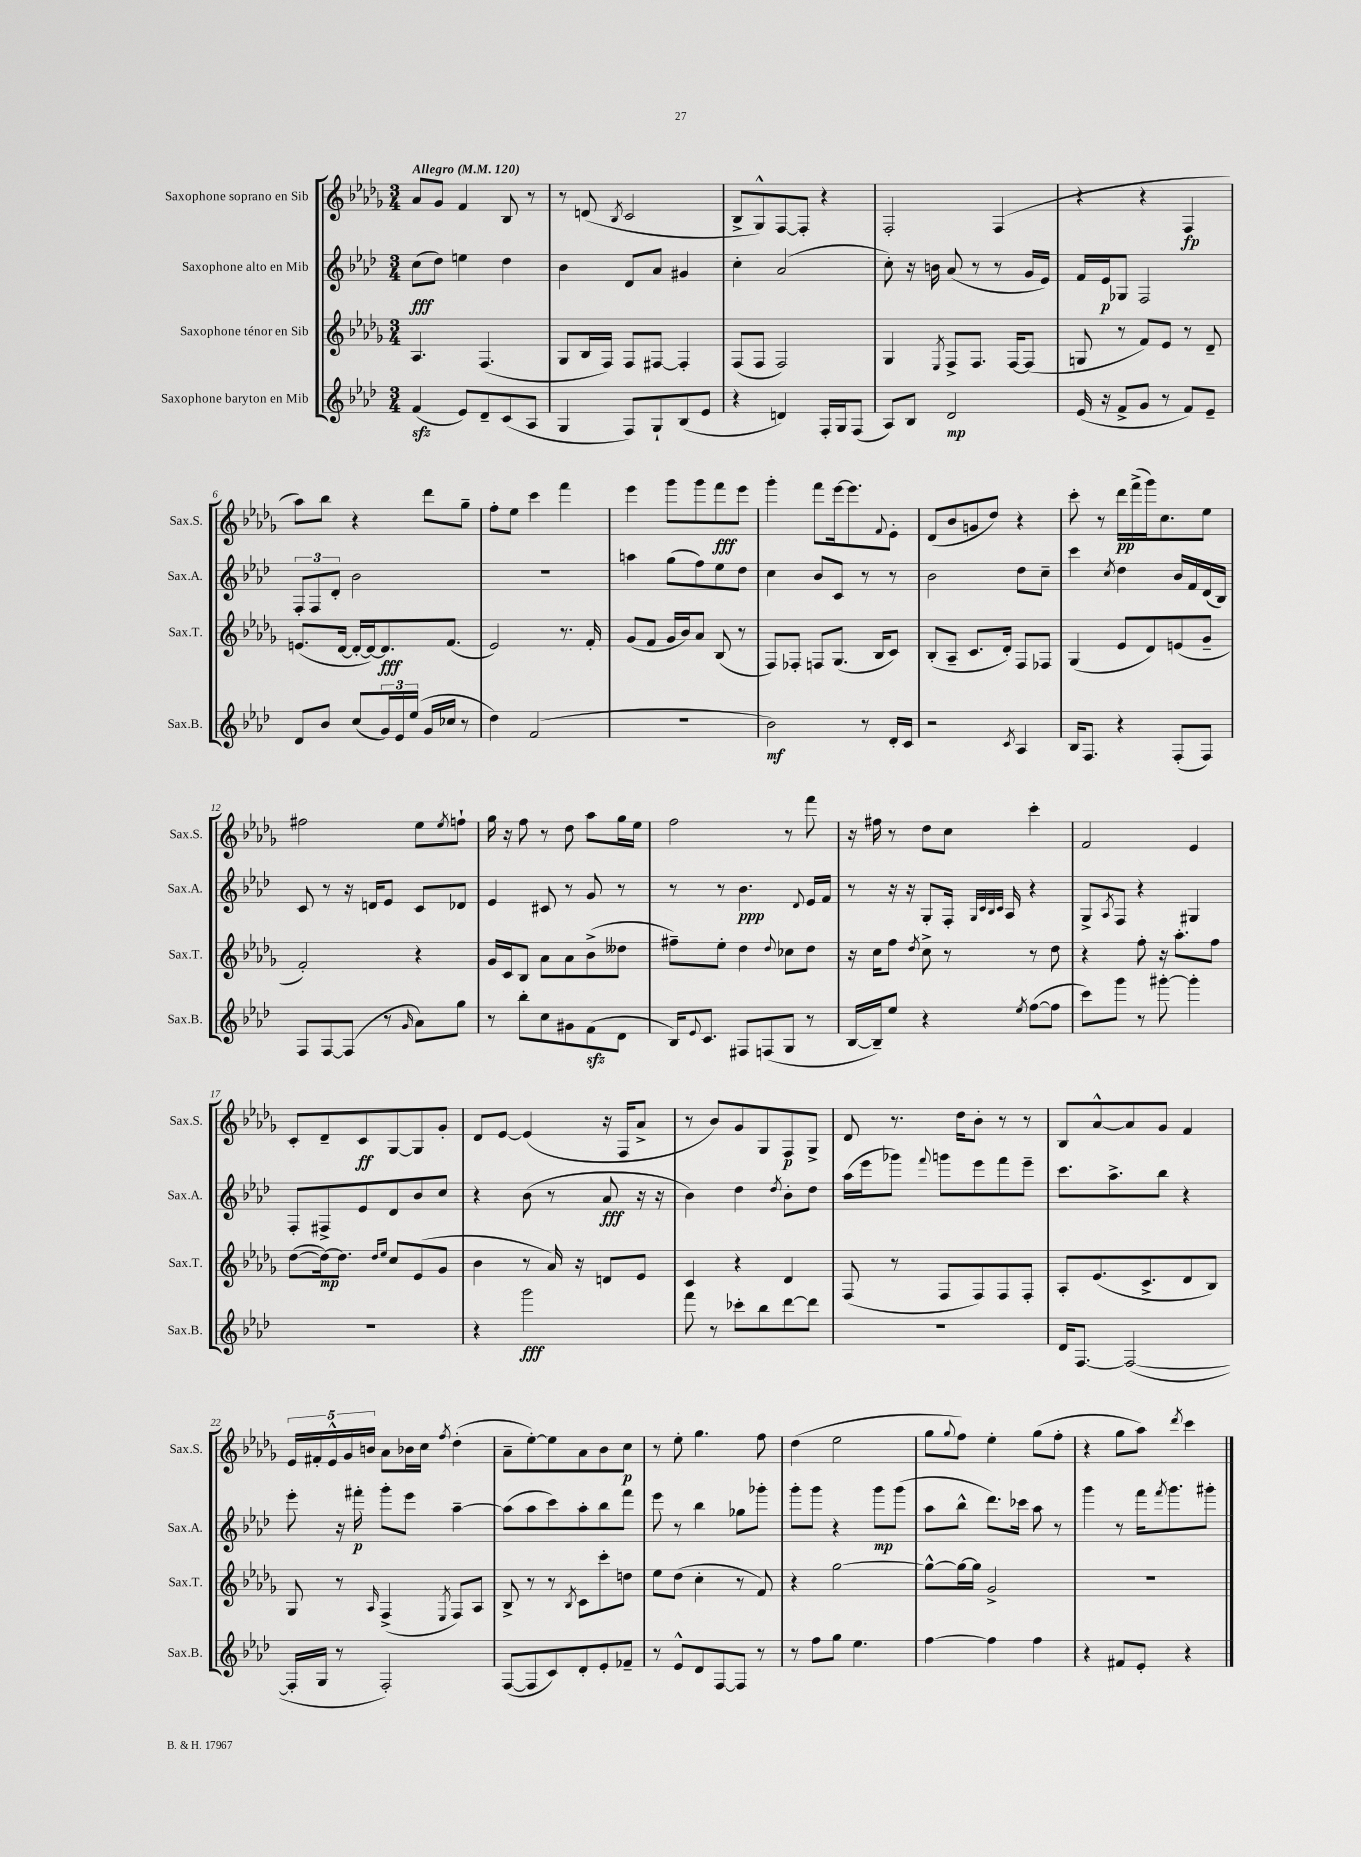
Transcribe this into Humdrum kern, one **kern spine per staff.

**kern	**dynam	**kern	**dynam	**kern	**dynam	**kern	**dynam
*part4	*part4	*part3	*part3	*part2	*part2	*part1	*part1
*staff4	*staff4	*staff3	*staff3	*staff2	*staff2	*staff1	*staff1
*I"Saxophone baryton en Mib	*	*I"Saxophone ténor en Sib	*	*I"Saxophone alto en Mib	*	*I"Saxophone soprano en Sib	*
*I'Sax.B.	*	*I'Sax.T.	*	*I'Sax.A.	*	*I'Sax.S.	*
*clefG2	*	*clefG2	*	*clefG2	*	*clefG2	*
*k[b-e-a-d-]	*	*k[b-e-a-d-g-]	*	*k[b-e-a-d-]	*	*k[b-e-a-d-g-]	*
*M3/4	*	*M3/4	*	*M3/4	*	*M3/4	*
*MM120	*	*MM120	*	*MM120	*	*MM120	*
=1	=1	=1	=1	=1	=1	=1	=1
!	!	!	!	!	!	!LO:TX:a:B:t=Allegro	!
(4fzz/	.	4.A-/	.	(8cc\L	fff	8a-/L	.
.	.	.	.	8dd-\J)	.	8g-/J	.
8e-/L)	.	.	.	4een\	.	4f/	.
8d-~/	.	(4.F/	.	.	.	.	.
(8c/	.	.	.	4dd-\	.	8B-/	.
8A-/J	.	.	.	.	.	8r	.
=2	=2	=2	=2	=2	=2	=2	=2
4G/	.	8G-/L	.	4b-\	.	8r	.
.	.	16B-/L	.	.	.	(8dn/	.
.	.	16F/JJ)	.	.	.	.	.
.	.	.	.	.	.	8qB-/	.
8F/L)	.	8F/L	.	8d-/L	.	2c/	.
8G`/	.	[8F#X/J	.	8a-/J	.	.	.
(8B-/	.	4F#'/]	.	4g#X/	.	.	.
8e-/J	.	.	.	.	.	.	.
=3	=3	=3	=3	=3	=3	=3	=3
4r	.	(8F/L	.	4cc'\	.	8B-^/L	.
.	.	8F/J	.	.	.	8G-^^/)	.
4dn/)	.	2F/)	.	(2a-/	.	[8F/	.
.	.	.	.	.	.	8F'/J]	.
16F'/LL	.	.	.	.	.	4r	.
16G/J	.	.	.	.	.	.	.
(8F/J	.	.	.	.	.	.	.
=4	=4	=4	=4	=4	=4	=4	=4
8A-/L)	.	4G-/	.	8cc'\)	.	2F'/	.
8B-/J	.	.	.	16r	.	.	.
.	.	.	.	16bn\	.	.	.
.	.	8qE-/	.	.	.	.	.
2d-/	mp	8F^/L	.	(8a-/	.	.	.
.	.	8.F/J	.	8r	.	.	.
.	.	.	.	8r	.	(4F/	.
.	.	[16F/KL	.	.	.	.	.
.	.	(8F/J]	.	16g/LL	.	.	.
.	.	.	.	16e-/JJ)	.	.	.
=5	=5	=5	=5	=5	=5	=5	=5
(16e-/	.	8Gn/	.	16f/LL	.	4r	.
16r	.	.	.	16e-/J	p	.	.
8f^/L	.	8r	.	8G-X/J	.	.	.
8g/J	.	8f/L)	.	2F/	.	4r	.
8r	.	8e-/J	.	.	.	.	.
8f/L)	.	8r	.	.	.	4F/	fp
8e-~/J	.	8d-~/	.	.	.	.	.
!!LO:LB:g=z
=6	=6	=6	=6	=6	=6	=6	=6
8d-/L	.	(8.en/L	.	12F'/L	.	8aa-\L)	.
.	.	.	.	12F/	.	.	.
8b-/J	.	.	.	.	.	8bb-\J	.
.	.	.	.	12d-'/J	.	.	.
.	.	[16d-/Jk	.	.	.	.	.
(8cc/L	.	16d-'/LL_	.	2b-\	.	4r	.
.	.	16d-/J_)	.	.	.	.	.
24g/L)	.	8.d-/]	fff	.	.	.	.
24e-/	.	.	.	.	.	.	.
(24ee-/JJ	.	.	.	.	.	.	.
16g/LL	.	.	.	.	.	8ddd-\L	.
16cc-X/JJ	.	(8.f/J	.	.	.	.	.
8r	.	.	.	.	.	8gg-~\J	.
=7	=7	=7	=7	=7	=7	=7	=7
4dd-\)	.	2e-/)	.	2.r	.	8ff'\L	.
.	.	.	.	.	.	8ee-\J	.
(2f/	.	.	.	.	.	4ccc\	.
.	.	8.r	.	.	.	4fff\	.
.	.	16f'/	.	.	.	.	.
=8	=8	=8	=8	=8	=8	=8	=8
2.r	.	(8g-/L	.	4aan\	.	4eee-\	.
.	.	8f/J	.	.	.	.	.
.	.	16g-/LL	.	(8gg\L	.	8ggg-\L	.
.	.	16b-/J)	.	.	.	.	.
.	.	8a-/J	.	8ff\)	.	8ggg-\	.
.	.	(8B-/	.	8ee-\	.	8fff\	fff
.	.	8r	.	8dd-\J	.	8eee-\J	.
=9	=9	=9	=9	=9	=9	=9	=9
2b-\)	mf	8F/L)	.	4cc\	.	4ggg-'\	.
.	.	8F-X'/J	.	.	.	.	.
.	.	8Fn/L	.	8b-/L	.	8fff\L	.
.	.	(8.G-/J	.	8c/J	.	[16eee-\k	.
.	.	.	.	.	.	8.eee-\]	.
8r	.	.	.	8r	.	.	.
.	.	16B-/KL	.	.	.	.	.
.	.	.	.	.	.	8qqf/	.
16d-'/LL	.	8c/J)	.	8r	.	8e-'\J	.
16c/JJ	.	.	.	.	.	.	.
=10	=10	=10	=10	=10	=10	=10	=10
2r	.	(8B-'/L	.	2b-\	.	(8d-/L	.
.	.	8A-~/J	.	.	.	8b-/	.
.	.	8.c/L	.	.	.	8gn/	.
.	.	.	.	.	.	8dd-/J)	.
.	.	16d-'/Jk)	.	.	.	.	.
8qc/	.	.	.	.	.	.	.
4A-/	.	8F/L	.	8dd-\L	.	4r	.
.	.	8F-X/J	.	8cc~\J	.	.	.
=11	=11	=11	=11	=11	=11	=11	=11
16B-/KL	.	(4G-/	.	4ccc\	.	8ccc'\	.
8.F/J	.	.	.	.	.	.	.
.	.	.	.	.	.	8r	.
.	.	.	.	8qcc/	.	.	.
4r	.	8e-/L	.	4dd-\	.	16ddd-\LL	pp
.	.	.	.	.	.	(16fff^\	.
.	.	8d-/)	.	.	.	16ggg-\J)	.
.	.	.	.	.	.	8.cc\	.
(8F'/L	.	(8en/	.	16b-/LL	.	.	.
.	.	.	.	16f/	.	.	.
8F/J)	.	8g-~/J	.	(16d-/	.	8ee-\J	.
.	.	.	.	16B-/JJ)	.	.	.
!!LO:LB:g=z
=12	=12	=12	=12	=12	=12	=12	=12
8F/L	.	2f'/)	.	8c/	.	2ff#X\	.
[8F/	.	.	.	8r	.	.	.
(8F/J]	.	.	.	16r	.	.	.
.	.	.	.	16dn/KL	.	.	.
8r	.	.	.	8e-/J	.	.	.
16qqg/	.	.	.	.	.	.	.
8a-\L)	.	4r	.	8c/L	.	8ee-\L	.
.	.	.	.	.	.	8qee-/	.
8gg\J	.	.	.	8d-X/J	.	8ffn`\J	.
=13	=13	=13	=13	=13	=13	=13	=13
8r	.	16g-/LL	.	4e-/	.	16gg-\	.
.	.	16c/J	.	.	.	16r	.
8bb-'\L	.	8B-/J	.	.	.	8ff\	.
8cc\	.	8a-\L	.	8c#X/	.	8r	.
8g#X\	.	8a-\	.	8r	.	8dd-\	.
(8fzz\	.	(8b-^\	.	8g/	.	8aa-\L	.
8d-\J	.	8dd--X\J	.	8r	.	16gg-\L	.
.	.	.	.	.	.	16ee-\JJ	.
=14	=14	=14	=14	=14	=14	=14	=14
16B-/KL)	.	8ff#X~\L)	.	8r	.	2ff\	.
8qqe-/	.	.	.	.	.	.	.
8.c/J	.	.	.	.	.	.	.
.	.	8ee-'\J	.	8r	.	.	.
8F#X/L	.	4dd-\	.	4.b-\	ppp	.	.
(8Fn/	.	.	.	.	.	.	.
.	.	8qqdd-/	.	.	.	.	.
8G/J	.	8cc-X\L	.	.	.	8r	.
.	.	.	.	8qqd-/	.	.	.
8r	.	8dd-\J	.	16e-/LL	.	8fff\	.
.	.	.	.	16f/JJ	.	.	.
=15	=15	=15	=15	=15	=15	=15	=15
[16B-/LL	.	16r	.	8r	.	16r	.
16B-~/J])	.	16cc\KL	.	.	.	16ff#X\	.
8ee-/J	.	8ff\J	.	16r	.	8r	.
.	.	.	.	16r	.	.	.
.	.	8qdd-/	.	.	.	.	.
4r	.	8cc^\	.	8G'/L	.	8dd-\L	.
.	.	8r	.	16F'/Jk	.	8cc\J	.
.	.	.	.	32qqG/LLL	.	.	.
.	.	.	.	32qqc/	.	.	.
.	.	.	.	32qqB-/	.	.	.
.	.	.	.	32qqc/JJJ	.	.	.
.	.	.	.	16A-/	.	.	.
8qee-/	.	.	.	.	.	.	.
([8ff\L	.	8r	.	4r	.	4ccc'\	.
8ff\J]	.	8dd-\	.	.	.	.	.
=16	=16	=16	=16	=16	=16	=16	=16
8ccc\L)	.	4r	.	8G^/L	.	2f/	.
.	.	.	.	8qA-/	.	.	.
8ggg\J	.	.	.	8F/J	.	.	.
8r	.	8ff'\	.	4r	.	.	.
[8ggg#X'\	.	16r	.	.	.	.	.
.	.	8.aa-'\L	.	.	.	.	.
4ggg#'\]	.	.	.	4G#X/	.	4e-/	.
.	.	8ff\J	.	.	.	.	.
!!LO:LB:g=z
=17	=17	=17	=17	=17	=17	=17	=17
2.r	.	([8dd-\L	.	8F'/L	.	8c'/L	.
.	.	16dd-\k_)	mp	8F#X^/	.	8d-~/	.
.	.	8.dd-\J]	.	.	.	.	.
.	.	.	.	8e-/	.	8c/	ff
.	.	16qqdd-/LL	.	.	.	.	.
.	.	16qqee-/JJ	.	.	.	.	.
.	.	8cc/L	.	8d-/	.	[8G-/	.
.	.	(8e-/	.	8b-/	.	8G-/]	.
.	.	8g-/J	.	8cc/J	.	8g-'/J	.
=18	=18	=18	=18	=18	=18	=18	=18
4r	.	4b-\	.	4r	.	8d-/L	.
.	.	.	.	.	.	[8e-/J	.
2ggg\	fff	8r	.	(8b-\	.	(4e-/]	.
.	.	16a-/)	.	8r	.	.	.
.	.	16r	.	.	.	.	.
.	.	8dn/L	.	8a-/	fff	16r	.
.	.	.	.	.	.	16F/KL	.
.	.	8e-/J	.	16r	.	8a-^/J	.
.	.	.	.	16r	.	.	.
=19	=19	=19	=19	=19	=19	=19	=19
8fff\	.	4c/	.	4b-\)	.	8r	.
8r	.	.	.	.	.	8b-/L)	.
8ccc-X'\L	.	4r	.	4dd-\	.	8g-/	.
8bb-\	.	.	.	.	.	8G-/	.
.	.	.	.	8qdd-/	.	.	.
[8ddd-\	.	4d-/	.	8b-'\L	.	8F/	p
8ddd-\J]	.	.	.	8dd-\J	.	8G-^/J	.
=20	=20	=20	=20	=20	=20	=20	=20
2.r	.	(8F/	.	(16aa-\LL	.	8d-/	.
.	.	.	.	16eee-\J	.	.	.
.	.	8r	.	8ggg-X\J)	.	8.r	.
.	.	.	.	8qqfff/	.	.	.
.	.	8F/L	.	8gggn\L	.	.	.
.	.	.	.	.	.	16dd-\KL	.
.	.	8F/)	.	8eee-\	.	8b-'\J	.
.	.	8F/	.	8fff\	.	8r	.
.	.	8F'/J	.	8eee-~\J	.	8r	.
=21	=21	=21	=21	=21	=21	=21	=21
16d-/KL	.	8A-'/L	.	8.ccc\L	.	8B-/L	.
[8.F/J	.	.	.	.	.	.	.
.	.	(8.e-/	.	.	.	[8a-^^/	.
.	.	.	.	8.aa-^\	.	.	.
(2F/_	.	.	.	.	.	8a-/]	.
.	.	8.c^/	.	.	.	.	.
.	.	.	.	8bb-\J	.	8g-/J	.
.	.	8d-/	.	4r	.	4f/	.
.	.	8B-/J)	.	.	.	.	.
!!LO:LB:g=z
=22	=22	=22	=22	=22	=22	=22	=22
16F'/LL]	.	8G-/	.	8eee-'\	.	20e-/LL	.
.	.	.	.	.	.	20f#X'/	.
16G/JJ	.	.	.	.	.	.	.
.	.	.	.	.	.	20e-^^/	.
8r	.	8r	.	16r	.	.	.
.	.	.	.	.	.	20g-/	.
.	.	.	.	16fff#X'\	p	.	.
.	.	.	.	.	.	20bn/JJ	.
.	.	16qqA-/	.	.	.	.	.
2F'/)	.	(4F^/	.	8ggg'\L	.	8a-\L	.
.	.	.	.	8eee-\J	.	16b-X\L	.
.	.	.	.	.	.	16cc\JJ	.
.	.	8qE-/	.	.	.	8qff/	.
.	.	8F/L)	.	[4aa-~\	.	(4dd-'\	.
.	.	8A-/J	.	.	.	.	.
=23	=23	=23	=23	=23	=23	=23	=23
([8F/L	.	8B-^/	.	(8aa-\L]	.	8a-~\L	.
8F/]	.	8r	.	8aa-\	.	[8ee-'\)	.
8c/)	.	8r	.	8ccc\)	.	8ee-\]	.
.	.	8qB-/	.	.	.	.	.
8d-'/	.	8c\L	.	8aa-'\	.	8a-\	.
8e-'/	.	8ccc'\	.	8bb-\	.	8b-\	.
8f-X~/J	.	8ddn\J	.	8fff\J	.	8cc\J	p
=24	=24	=24	=24	=24	=24	=24	=24
8r	.	8ee-\L	.	8eee-\	.	8r	.
8e-^^/L	.	(8dd-\J	.	8r	.	8ee-'\	.
8d-/	.	4cc'\	.	4bb-\	.	4.gg-\	.
[8F/	.	.	.	.	.	.	.
8F/J]	.	8r	.	8gg-X\L	.	.	.
8r	.	8f/)	.	8ggg-X'\J	.	8ff\	.
=25	=25	=25	=25	=25	=25	=25	=25
8r	.	4r	.	8ggg'\L	.	(4dd-\	.
8ff\L	.	.	.	8ggg\J	.	.	.
8gg\J	.	[2gg-\	.	4r	.	2ee-\	.
4.ee-\	.	.	.	.	.	.	.
.	.	.	.	8ggg\L	mp	.	.
.	.	.	.	(8ggg\J	.	.	.
=26	=26	=26	=26	=26	=26	=26	=26
[4ff\	.	8gg-^^\L_	.	8aa-\L	.	8gg-\L	.
.	.	.	.	.	.	8qqgg-/	.
.	.	16gg-\L_	.	8bb-^^\J	.	8ff\J)	.
.	.	16gg-\JJ]	.	.	.	.	.
4ff\]	.	2g-^/	.	8.ddd-\L)	.	4ee-'\	.
.	.	.	.	16ccc-X\Jk	.	.	.
4ff\	.	.	.	8aa-\	.	(8gg-\L	.
.	.	.	.	8r	.	8ff'\J	.
=27	=27	=27	=27	=27	=27	=27	=27
4r	.	2.r	.	4ggg\	.	4r	.
8f#X/L	.	.	.	8r	.	8gg-\L	.
8e-'/J	.	.	.	16fff\KL	.	8aa-\J)	.
.	.	.	.	8qfff/	.	.	.
.	.	.	.	8.ggg\	.	.	.
.	.	.	.	.	.	8qddd-/	.
4r	.	.	.	.	.	4ccc\	.
.	.	.	.	8ggg#X'\J	.	.	.
==	==	==	==	==	==	==	==
*-	*-	*-	*-	*-	*-	*-	*-
